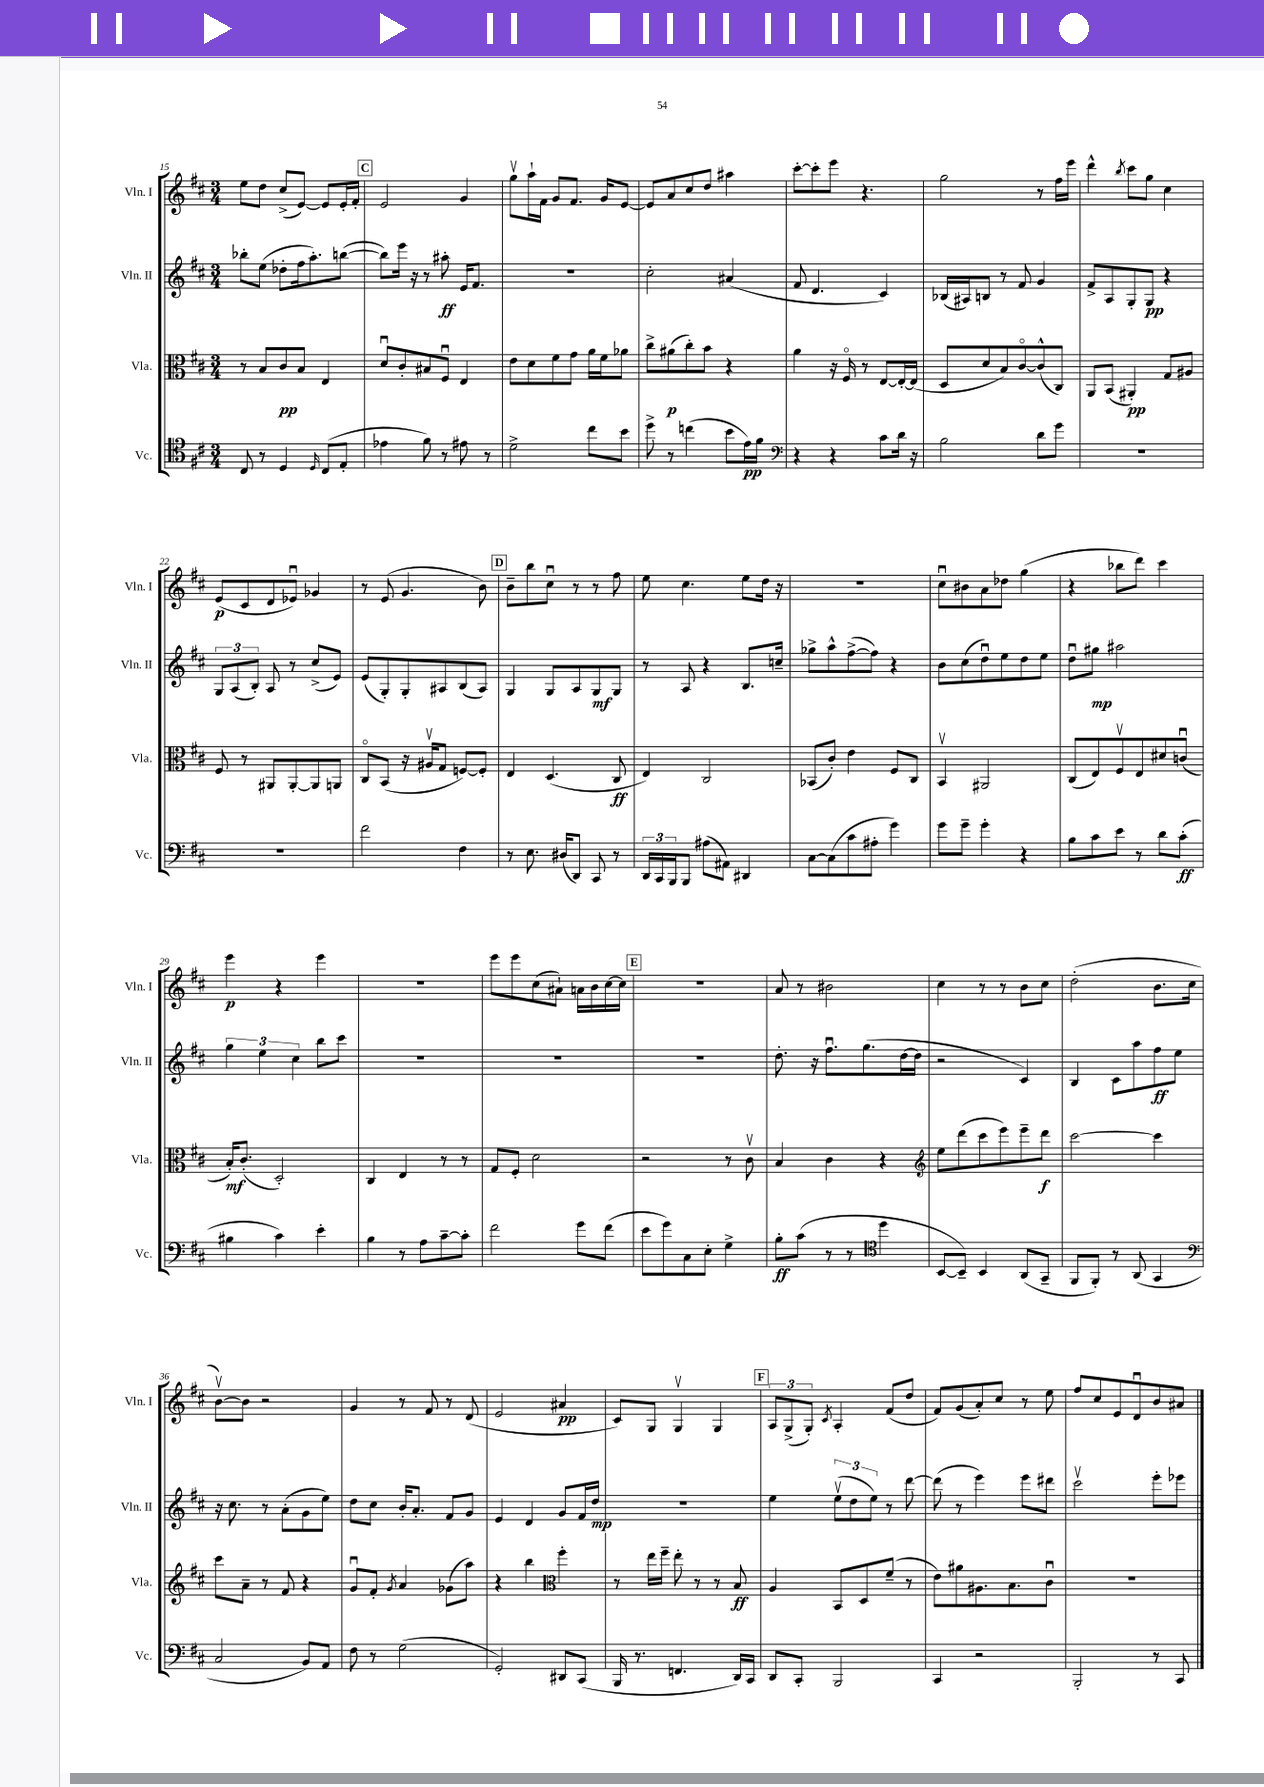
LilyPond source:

<<
\new StaffGroup <<
\new Staff = "s0" \with { instrumentName = "Vln. I" shortInstrumentName = "Vln. I" } {
    \clef treble \key d \major \numericTimeSignature \time 3/4
    e''8 d''8 cis''8->( e'8~) e'8 e'16-. fis'16-. |
    \mark \markup { \box "C" } e'2 g'4 |
    g''8\upbow a''16-! fis'16 g'8 fis'8. g'16 e'8~ |
    e'8 a'8 cis''8 d''8 ais''4 |
    cis'''8~-. cis'''8-. e'''8 r4. |
    g''2 r8 fis''16 e'''16 |
    d'''4-^ \acciaccatura { b''8 } cis'''8 g''8 cis''4 |
    e'8\p( cis'8 d'8 ees'8\downbow) ges'4 |
    r8 e'8( g'4. b'8) |
    \mark \markup { \box "D" } b'8-- b''8 cis''8\downbow r8 r8 fis''8 |
    e''8 cis''4. e''8 d''16 r16 |
    R2. |
    cis''8\downbow bis'8 a'8 des''8 g''4( |
    r4 bes''8 d'''8) cis'''4 |
    e'''4\p r4 e'''4 |
    R2. |
    e'''8 e'''8 cis''8( ais'8-!) a'16 b'16 cis''16~ cis''16 |
    \mark \markup { \box "E" } R2. |
    a'8 r8 bis'2 |
    cis''4 r8 r8 b'8 cis''8 |
    d''2-.( b'8. cis''16 |
    b'8~\upbow) b'8 r2 |
    g'4 r8 fis'8 r8 d'8( |
    e'2 ais'4\pp |
    cis'8) g8 g4\upbow g4 |
    \mark \markup { \box "F" } \tuplet 3/2 { a8 g8->( g8-.) } \acciaccatura { cis'8 } a4-. fis'8( d''8 |
    fis'8) g'8( a'8-.) cis''8 r8 e''8 |
    fis''8 cis''8 e'8 d'8\downbow b'8 ais'8 \bar "|." |
}
\new Staff = "s1" \with { instrumentName = "Vln. II" shortInstrumentName = "Vln. II" } {
    \clef treble \key d \major \numericTimeSignature \time 3/4
    bes''8-. e''8( des''8-. fis''16 a''8.-.) b''8~( |
    \mark \markup { \box "C" } b''8) e'''16 r16 r8 ais''8-.\ff e'16 fis'8. |
    R2. |
    cis''2-. ais'4( |
    fis'8 d'4. cis'4) |
    bes16( ais16) b8 r8 fis'8 g'4 |
    fis'8-> a8 g8-. g8\pp r4 |
    \tuplet 3/2 { g8 a8( b8-.) } a8 r8 cis''8->( e'8) |
    e'8( g8-.) g8-. ais8 b8( ais8) |
    \mark \markup { \box "D" } g4 g8 a8 g8\mf g8 |
    r8 a8 r4 b8. c''16-- |
    ges''8-> a''8-^ fis''8~->( fis''8) r4 |
    b'8 cis''8( d''8\downbow) e''8 d''8 e''8 |
    d''8\downbow gis''8\mp ais''2 |
    \tuplet 3/2 { g''4 e''4 cis''4 } b''8 cis'''8 |
    R2. |
    R2. |
    \mark \markup { \box "E" } R2. |
    d''8.-. r16 fis''8.\downbow g''8.( d''16~ d''16 |
    r2 cis'4) |
    b4 cis'8 a''8 fis''8\ff e''8 |
    r16 cis''8. r8 a'8-.( g'8 e''8) |
    d''8 cis''8 b'16-. a'8.-. fis'8 g'8 |
    e'4 d'4 g'8 fis'16 d''16\mp |
    R2. |
    \mark \markup { \box "F" } e''4 \tuplet 3/2 { e''8\upbow( d''8 e''8) } r8 d'''8~ |
    d'''8( r8 e'''4) e'''8 dis'''8 |
    cis'''2\upbow e'''8-. ees'''8 \bar "|." |
}
\new Staff = "s2" \with { instrumentName = "Vla." shortInstrumentName = "Vla." } {
    \clef alto \key d \major \numericTimeSignature \time 3/4
    r8 b8 cis'8\pp b8 e4 |
    \mark \markup { \box "C" } d'8\downbow cis'8-. bis8 fis8\downbow e4 |
    e'8 d'8 fis'8 g'8 a'16 fis'16 aes'8 |
    cis''8-> ais'8\p( cis''8-.) b'8 r4 |
    a'4 r16 fis16\flageolet r8 e8~ e16~-. e16( |
    d8 d'8 b8) cis'8~\flageolet cis'8-^( cis8) |
    a,8 b,8( ais,4-.\pp) g8 ais8 |
    fis8 r8 ais,8 ais,8~-. ais,8 a,8 |
    cis8\flageolet b,8( r16 ais16\upbow g8 f8~) f8-. |
    \mark \markup { \box "D" } e4 d4.( cis8\ff |
    e4) cis2 |
    bes,8( cis'8-.) e'4 fis8 cis8 |
    b,4\upbow ais,2 |
    cis8( e8) fis8\upbow e8 dis'8 c'8\downbow( |
    b16-.\mf) cis'8.-.( d2-.) |
    cis4 e4 r8 r8 |
    g8 fis8-. d'2 |
    \mark \markup { \box "E" } r2 r8 cis'8\upbow |
    b4 cis'4 r4 |
    \clef treble e''8 d'''8( cis'''8 e'''8) e'''8-- d'''8\f |
    cis'''2~ cis'''4 |
    cis'''8 a'8-- r8 fis'8 r4 |
    g'8\downbow fis'8-. \acciaccatura { g'8 } a'4 ges'8( a''8) |
    r4 b''4 \clef alto fis''4-. |
    r8 e''16 fis''16-- e''8-. r8 r8 b8\ff |
    \mark \markup { \box "F" } a4 b,8 d8 fis'8--( r8 |
    e'8) ais'8 ais8. b8. cis'8\downbow |
    R2. \bar "|." |
}
\new Staff = "s3" \with { instrumentName = "Vc." shortInstrumentName = "Vc." } {
    \clef tenor \key d \major \numericTimeSignature \time 3/4
    cis8 r8 d4 \grace { d16 } cis8( e8-. |
    \mark \markup { \box "C" } ees'4 fis'8) r8 eis'8 r8 |
    d'2-> cis''8 b'8 |
    d''8-> r8 c''4( b'8 e'16\pp) fis'16 |
    \clef bass r4 r4 cis'8 d'16 r16 |
    b2 d'8 g'8 |
    R2. |
    R2. |
    fis'2 fis4 |
    \mark \markup { \box "D" } r8 e8. dis16( d,8) cis,8 r8 |
    \tuplet 3/2 { d,16 cis,16 b,,16 } b,,8 ais8( ais,8) dis,4 |
    cis8~ cis8( cis'8 ais8-. g'4) |
    g'8 g'8-- g'4-. r4 |
    b8 cis'8 e'8 r8 d'8 cis'8-.\ff( |
    bis4 cis'4) e'4-. |
    b4 r8 a8 cis'8~-- cis'8-. |
    fis'2 g'8 fis'8( |
    \mark \markup { \box "E" } e'8 g'8) cis8 e8-. g4-> |
    b8-.\ff cis'8( r8 r8 \clef tenor d''4 |
    b,8~ b,8--) b,4 a,8( g,8-- |
    fis,8 fis,8-.) r8 a,8( g,4 |
    \clef bass cis2 b,8) a,8 |
    fis8 r8 g2( |
    g,2-.) dis,8 cis,8( |
    b,,16 r8. f,4. d,16) cis,16 |
    \mark \markup { \box "F" } d,8 cis,8-. b,,2 |
    cis,4 r2 |
    b,,2-. r8 cis,8 \bar "|." |
}
>>
>>
\layout { \context { \Score currentBarNumber = #15 } }
